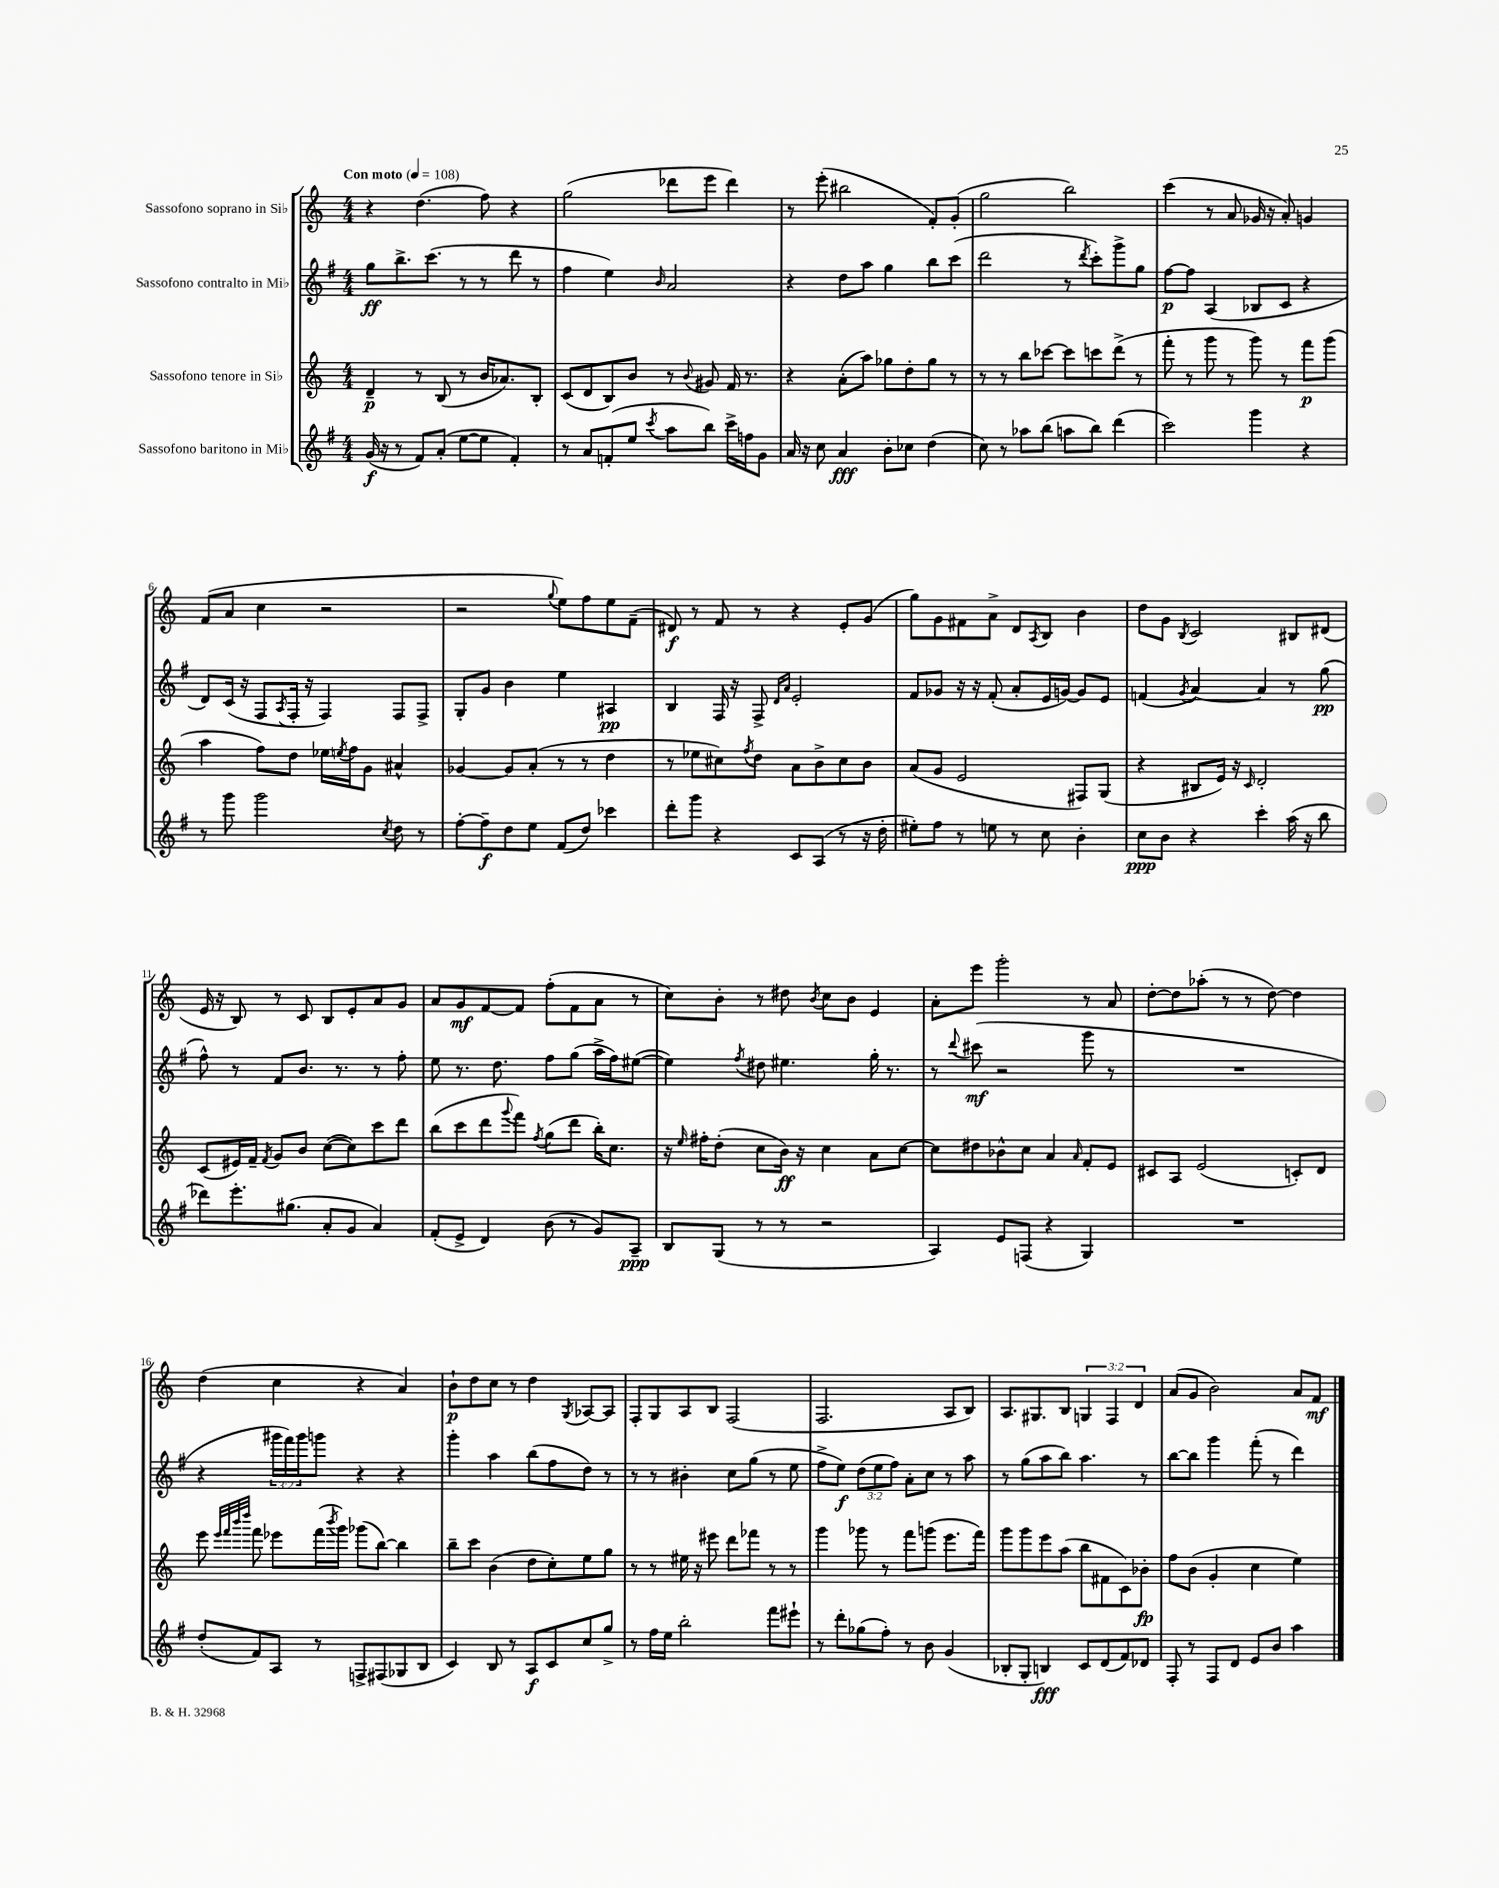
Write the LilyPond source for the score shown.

<<
\new StaffGroup <<
\new Staff = "s0" \with { instrumentName = "Sassofono soprano in Sib" } {
    \clef treble \key c \major \numericTimeSignature \time 4/4 \override Staff.TupletNumber.text = #tuplet-number::calc-fraction-text \tempo "Con moto" 4 = 108
    r4 d''4.( f''8) r4 |
    g''2( des'''8 e'''8 des'''4) |
    r8 e'''8-.( bis''2 f'8-.) g'8-.( |
    g''2 b''2) |
    c'''4( r8 a'8 ges'16 r16 a'8-.) g'4 |
    f'8( a'8 c''4 r2 |
    r2 \appoggiatura { g''8 } e''8) f''8 e''8 f'8--( |
    dis'8\f) r8 f'8 r8 r4 e'8-. g'8( |
    g''8) g'8 fis'8 a'8-> d'8 \acciaccatura { a8 } b8 b'4 |
    d''8 g'8 \acciaccatura { b8 } c'2 bis8 dis'8( |
    e'16 r16 b8) r8 c'8 b8 e'8-. a'8 g'8 |
    a'8 g'8\mf f'8~ f'8 f''8-.( f'8 a'8 r8 |
    c''8) b'8-. r8 dis''8 \acciaccatura { b'8 } c''8 b'8 e'4 |
    a'8-. e'''8 g'''2-. r8 a'8 |
    d''8~-. d''8 aes''8-.( r8 r8 d''8~) d''4 |
    d''4( c''4 r4 a'4) |
    b'8-!\p d''8 c''8 r8 d''4 \acciaccatura { g8 } aes8~ aes8 |
    f8-. g8 a8 b8 f2( |
    f2. a8 b8) |
    a8. gis8. b8 \tuplet 3/2 { g4 f4 d'4 } |
    a'8( g'8 b'2) a'8 f'8\mf \bar "|." |
}
\new Staff = "s1" \with { instrumentName = "Sassofono contralto in Mib" } {
    \clef treble \key g \major \numericTimeSignature \time 4/4 \override Staff.TupletNumber.text = #tuplet-number::calc-fraction-text
    g''8\ff b''8.-> c'''8.( r8 r8 d'''8 r8 |
    fis''4 e''4) \grace { b'16 } a'2 |
    r4 d''8 a''8 g''4 b''8 c'''8( |
    d'''2 r8 \acciaccatura { d'''8 } c'''8-.) g'''8-> g''8 |
    fis''8~\p fis''8 a4( bes8 c'8 r4 |
    d'8) c'16( r16 fis8 \acciaccatura { a8 } fis16-. r16 fis4) fis8 fis8-> |
    g8-. g'8 b'4 e''4 ais4\pp |
    b4 fis16 r16 fis8-> \grace { d'16 a'16 } e'2-. |
    fis'8 ges'8 r16 r16 fis'8-.( a'8-. e'16 g'16~) g'8 e'8 |
    f'4( \acciaccatura { g'8 } a'4~) a'4 r8 g''8\pp( |
    fis''8-^) r8 fis'8 b'8. r8. r8 fis''8-. |
    e''8 r8. d''8. fis''8 g''8( a''16-> fis''16) eis''8~( |
    eis''4) \acciaccatura { fis''8 } dis''8 eis''4. g''16-. r8. |
    r8 \appoggiatura { d'''8 } cis'''8\mf( r2 g'''8 r8 |
    R1 |
    r4 \tuplet 3/2 { gis'''16 fis'''16) gis'''16 } g'''8 r4 r4 |
    g'''4-. a''4 b''8( fis''8 d''8) r8 |
    r8 r8 bis'4-. c''8 g''8( r8 e''8 |
    fis''8-> e''8\f) \tuplet 3/2 { d''8( e''8 fis''8) } a'8-. c''8 r8 a''8 |
    r8 g''8( a''8 b''8) a''4. r8 |
    b''8~ b''8 g'''4 fis'''8-.( r8 d'''4) \bar "|." |
}
\new Staff = "s2" \with { instrumentName = "Sassofono tenore in Sib" } {
    \clef treble \key c \major \numericTimeSignature \time 4/4
    d'4--\p r8 b8( r8 b'16 aes'8.) b8-. |
    c'8( d'8 b8) b'8 r8 \appoggiatura { b'8 } gis'8 f'16 r8. |
    r4 a'8-.( a''8) ges''8 d''8-. ges''8 r8 |
    r8 r8 b''8 ces'''8~ ces'''8 c'''8 d'''8->( r8 |
    f'''8-. r8 g'''8 r8 g'''8) r8 f'''8\p g'''8( |
    a''4 f''8) d''8 ees''16 \acciaccatura { e''8 } f''16 g'8 ais'4-^ |
    ges'4~ ges'8 a'8-.( r8 r8 d''4 |
    r8 ees''8 cis''8) \acciaccatura { f''8 } d''8 a'8 b'8-> cis''8 b'8 |
    a'8( g'8 e'2 fis8) g8( |
    r4 bis8 e'16) r16 \grace { c'16 } d'2-. |
    c'8( eis'16) f'16-- \acciaccatura { f'8 } g'8 b'8 c''8~( c''8) c'''8 d'''8 |
    b''8( c'''8 d'''8 \appoggiatura { g'''8 } f'''8) \acciaccatura { f''8 } g''8( d'''8 b''16-.) c''8. |
    r16 \grace { e''16 } fis''16-. d''8-.( c''8 b'16\ff) r16 c''4 a'8 c''8~ |
    c''8 dis''8 bes'8-^ c''8 a'4 \grace { a'16 } f'8-. e'8 |
    cis'8 a8 e'2( c'8-.) d'8 |
    e'''8 \grace { e'''32 f'''32 b'''32 d''''32 } f'''8 ees'''8 f'''16( \acciaccatura { b'''8 } g'''16) ges'''8( b''8~) b''4 |
    b''8-- c'''8 b'4( d''8 c''8-.) e''8 g''8 |
    r8 r8 eis''16 r16 eis'''8 d'''8 fes'''8 r8 r8 |
    g'''4 ges'''8 r8 f'''8 g'''8( e'''8. f'''16) |
    g'''8 g'''8 e'''8 a''8( b''8 fis'8 c'8) bes'8-.\fp |
    f''8 b'8( g'4-. c''4 e''4) \bar "|." |
}
\new Staff = "s3" \with { instrumentName = "Sassofono baritono in Mib" } {
    \clef treble \key g \major \numericTimeSignature \time 4/4
    g'16\f( r16 r8 fis'8) a'8-.( e''8~ e''8 fis'4-.) |
    r8 a'8 f'8-.( e''8 \acciaccatura { c'''8 } a''8 b''8) c'''16-> f''16 g'8 |
    a'16 r16 c''8 a'4\fff b'8-. ces''8 d''4( |
    c''8) r8 aes''8 b''8( a''8 b''8) d'''4( |
    c'''2) g'''4 r4 |
    r8 g'''8 g'''2 \acciaccatura { c''8 } d''8 r8 |
    fis''8~-. fis''8--\f d''8 e''8 fis'8( d''8) ces'''4 |
    d'''8-. g'''8 r4 c'8 a8( r8 r16 d''16-. |
    eis''8-.) fis''8 r8 e''8 r8 c''8 b'4-. |
    c''8\ppp b'8 r4 c'''4-. a''16( r16 b''8 |
    des'''8) e'''8.-. gis''8.( a'8-. g'8 a'4) |
    fis'8-.( e'8-> d'4) b'8( r8 g'8) a8--\ppp |
    b8 g8( r8 r8 r2 |
    a4) e'8 f8( r4 g4) |
    R1 |
    d''8-.( fis'8) a8 r8 f8-> fis8( ges8 b8 |
    c'4) b8 r8 a8\f c'8 c''8 g''8-> |
    r8 fis''16 e''16 b''2-. fis'''8 eis'''8-! |
    r8 d'''8-. ges''8( fis''8-.) r8 b'8 g'4( |
    bes8-. g8-. b4\fff) c'8 d'8( fis'8) des'8 |
    fis8-. r8 fis8 d'8 e'8 b'8 a''4 \bar "|." |
}
>>
>>
